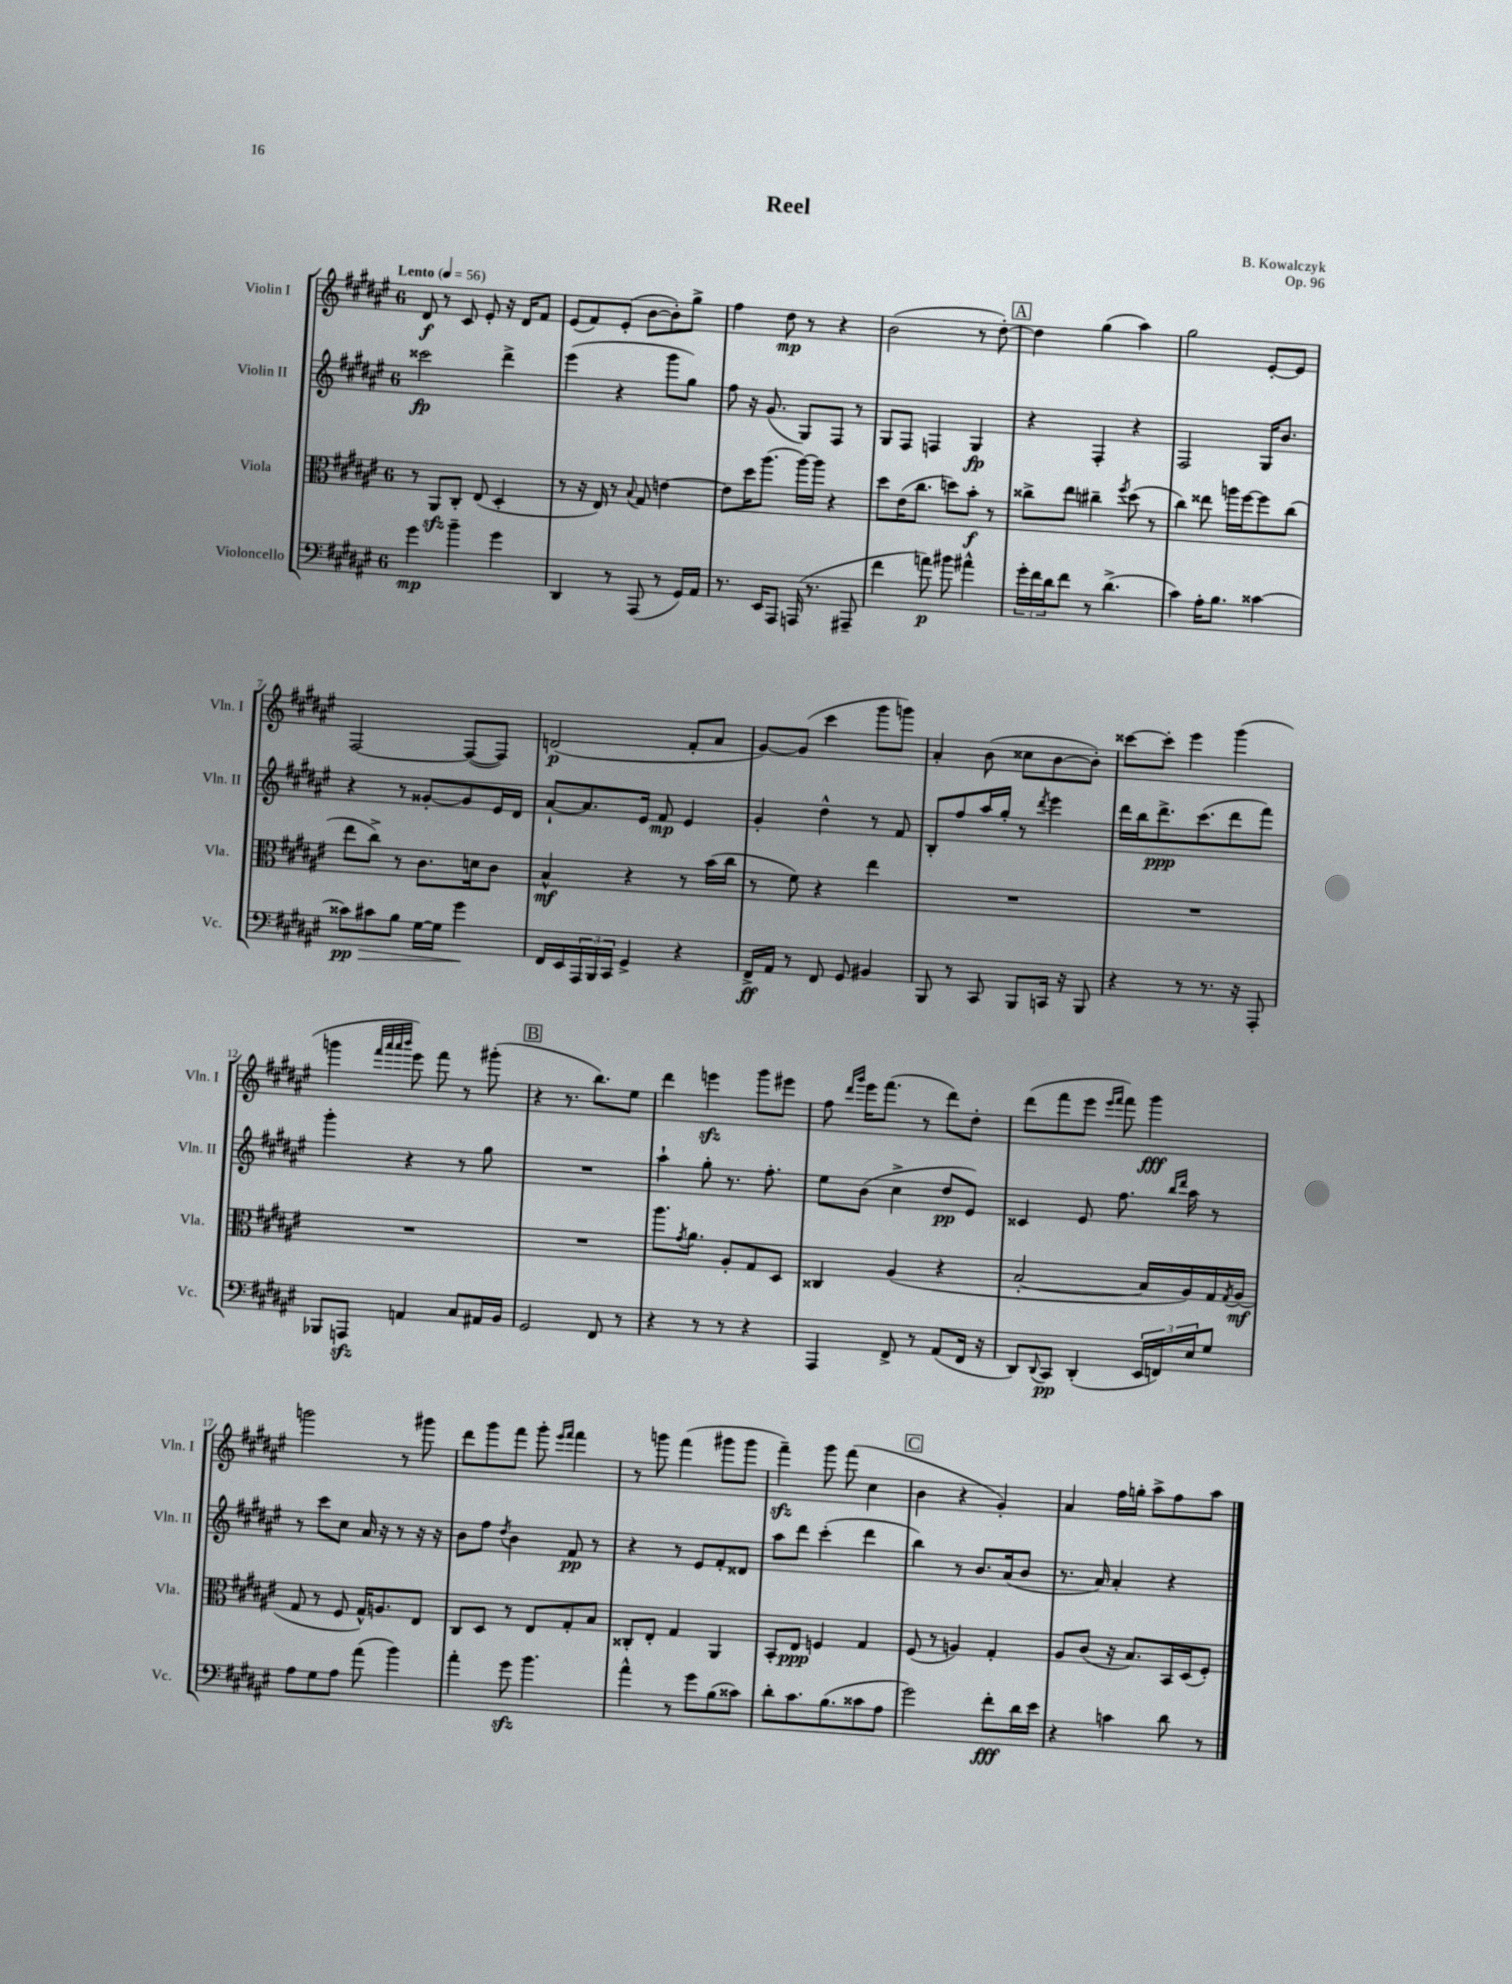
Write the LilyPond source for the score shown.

\header { title = "Reel" composer = "B. Kowalczyk" opus = "Op. 96" }
<<
\new StaffGroup <<
\new Staff = "s0" \with { instrumentName = "Violin I" shortInstrumentName = "Vln. I" } {
    \clef treble \key fis \major \once \override Staff.TimeSignature.style = #'single-digit \time 6/8 \tempo "Lento" 4 = 56
    dis'8\f r8 cis'8 eis'8-. r16 dis'16 fis'8 |
    eis'8( fis'8) eis'8-.( b'8~ b'8-.) gis''8-> |
    fis''4 dis''8\mp r8 r4 |
    b'2( r8 dis''8~-.) |
    \mark \markup { \box "A" } dis''4 gis''4( ais''4) |
    gis''2 eis'8~-. eis'8 |
    fis2~ fis8~( fis8) |
    d'2\p( fis'8-. ais'8 |
    gis'8~) gis'8( cis'''4 gis'''8 g'''8) |
    ais'4-. b'8( cisis''8 b'8~ b'8-.) |
    cisis'''8~ cisis'''8-. eis'''4 gis'''4( |
    g'''4 \grace { fis'''32 ais'''32 ais'''32 b'''32 } eis'''8) fis'''8 r8 gis'''8-.( |
    \mark \markup { \box "B" } r4 r8. b''8.) eis''8 |
    dis'''4 e'''4\sfz gis'''8 eis'''8 |
    fis''8 \grace { dis'''16 gis'''16 } eis'''16 fis'''8.( r8 dis'''8) dis''8-. |
    dis'''8( fis'''8 eis'''8 \grace { eis'''16 fis'''16 } fis'''8) gis'''4\fff |
    g'''2 r8 gis'''8 |
    dis'''8 gis'''8 fis'''8 gis'''8-. \grace { eis'''16 fis'''16 } fis'''4 |
    r8 g'''8 fis'''4( gis'''8 gis'''8 |
    fis'''4--\sfz) gis'''8 fis'''8( cis''4 |
    \mark \markup { \box "C" } b'4 r4 gis'4-.) |
    ais'4 fis''16 g''16-. ais''8-> fis''8 ais''8 \bar "|." |
}
\new Staff = "s1" \with { instrumentName = "Violin II" shortInstrumentName = "Vln. II" } {
    \clef treble \key fis \major \once \override Staff.TimeSignature.style = #'single-digit \time 6/8
    cisis'''2\fp dis'''4-> |
    eis'''4( r4 gis'''8 gis''8) |
    fis''8 r16 gis'8.( gis8) fis8 r8 |
    gis8 fis8 f4 gis4\fp |
    \mark \markup { \box "A" } r4 fis4-. r4 |
    fis2 gis16 b'8. |
    r4 r8 gisis'8~-. gisis'8 eis'16 dis'16 |
    ais'8~-! ais'8. eis'16 fis'8\mp eis'4 |
    gis'4-. dis''4-^ r8 fis'8 |
    b8-. fis''8 ais''16 gis''16-. r8 \acciaccatura { dis'''8 } eis'''4 |
    dis'''16 b''16 dis'''8.->\ppp cis'''8.( dis'''8 fis'''8) |
    gis'''4-. r4 r8 gis''8 |
    \mark \markup { \box "B" } R2. |
    ais''4-! gis''8-. r8. fis''8.-. |
    eis''8 b'8( cis''4-> dis''8\pp eis'8) |
    cisis'4 eis'8 fis''8. \grace { b''16 dis'''16 } ais''16 r8 |
    r8 cis'''8 cis''8 ais'16 r16 r8 r16 r16 |
    b'8 fis''8 \acciaccatura { dis''8 } b'4 fis'8\pp r8 |
    r4 r8 eis'8 fis'8-. disis'8 |
    ais''8 dis'''8 cis'''4-.( dis'''4 |
    \mark \markup { \box "C" } b''4) r8 b'8. ais'16( b'8 |
    r8. ais'16) ais'4-. r4 \bar "|." |
}
\new Staff = "s2" \with { instrumentName = "Viola" shortInstrumentName = "Vla." } {
    \clef alto \key fis \major \once \override Staff.TimeSignature.style = #'single-digit \time 6/8
    r8 ais,8\sfz cis8-. eis8( dis4-. |
    r8 r16 eis16) r8 \appoggiatura { b8 } gis8 e'4~ |
    e'8 dis''16 ais''8.( ais''16~) ais''16 r4 |
    dis''8 eis'16( cis''8. d''8) b'8-.\f r8 |
    \mark \markup { \box "A" } cisis''8-> eis''8 cis''4-- \acciaccatura { fis''8 } dis''8( r8 |
    cis''4) eisis''8 a''16 fis''16~ fis''8 cis''8( |
    eis''8 cis''8->) r8 cis'8. d'16 cis'8 |
    b4-^\mf r4 r8 b'16( cis''16 |
    r8 fis'8) r4 eis''4 |
    R2. |
    R2. |
    R2. |
    \mark \markup { \box "B" } R2. |
    ais''8. \acciaccatura { gis'8 } ais'8. ais8-. gis8 dis8 |
    cisis4 ais4( r4 |
    b2~-. b16 ais16) gis16 \acciaccatura { gis8 } ais16\mf( |
    gis8 r8 fis8 gis16-^) a8. eis8 |
    cis8 dis8 r8 eis8 gis8-. b8 |
    cisis8-. eis8-. gis4 ais,4 |
    b,8-. eis8\ppp f4 gis4 |
    \mark \markup { \box "C" } fis8( r8 a4) gis4-. |
    ais8 cis'8( r16 b8.) b,16 dis16( fis8-.) \bar "|." |
}
\new Staff = "s3" \with { instrumentName = "Violoncello" shortInstrumentName = "Vc." } {
    \clef bass \key fis \major \once \override Staff.TimeSignature.style = #'single-digit \time 6/8
    gis'4\mp b'4-- gis'4 |
    dis,4 r8 ais,,8( r8 gis,16) ais,16 |
    r8. eis,16 ais,,8 a,,16( r8. ais,,8-- |
    fis'4 a'8\p) bis'8 ais'4-^ |
    \mark \markup { \box "A" } \tuplet 3/2 { gis'16-. fis'16 dis'16 } fis'8 r8 dis'4.->( |
    cis'4) ais16-. b8. cisis'4~ |
    cisis'8\pp\> cis'8 b8 gis16~ gis16 gis'4\! |
    fis,16 eis,16 \tuplet 3/2 { ais,,16 b,,16 cis,16 } gis,4-> r4 |
    fis,16->\ff ais,16 r8 fis,8 gis,8 bis,4 |
    b,,8 r8 cis,8 b,,8 c,16 r16 b,,8 |
    r4 r8 r8. r16 ais,,8-. |
    bes,,8 a,,8\sfz a,4 cis8 ais,16 b,16 |
    \mark \markup { \box "B" } gis,2 fis,8 r8 |
    r4 r8 r8 r4 |
    ais,,4 fis,8-> r8 ais,8( fis,16 r16 |
    dis,8) \appoggiatura { dis,8 } cis,8\pp dis,4-.( \tuplet 3/2 { eis,16 f,16) eis16 } gis8 |
    ais8 gis8 ais8 ais'8( b'4) |
    ais'4-. gis'8\sfz b'4. |
    ais'4-^ r8 gis'8 b8( cisis'8) |
    dis'8-. cis'8. b8.( cisis'8 ais8 |
    \mark \markup { \box "C" } gis'2) fis'8-.\fff dis'16 eis'16 |
    r4 c'4 dis'8 r8 \bar "|." |
}
>>
>>
